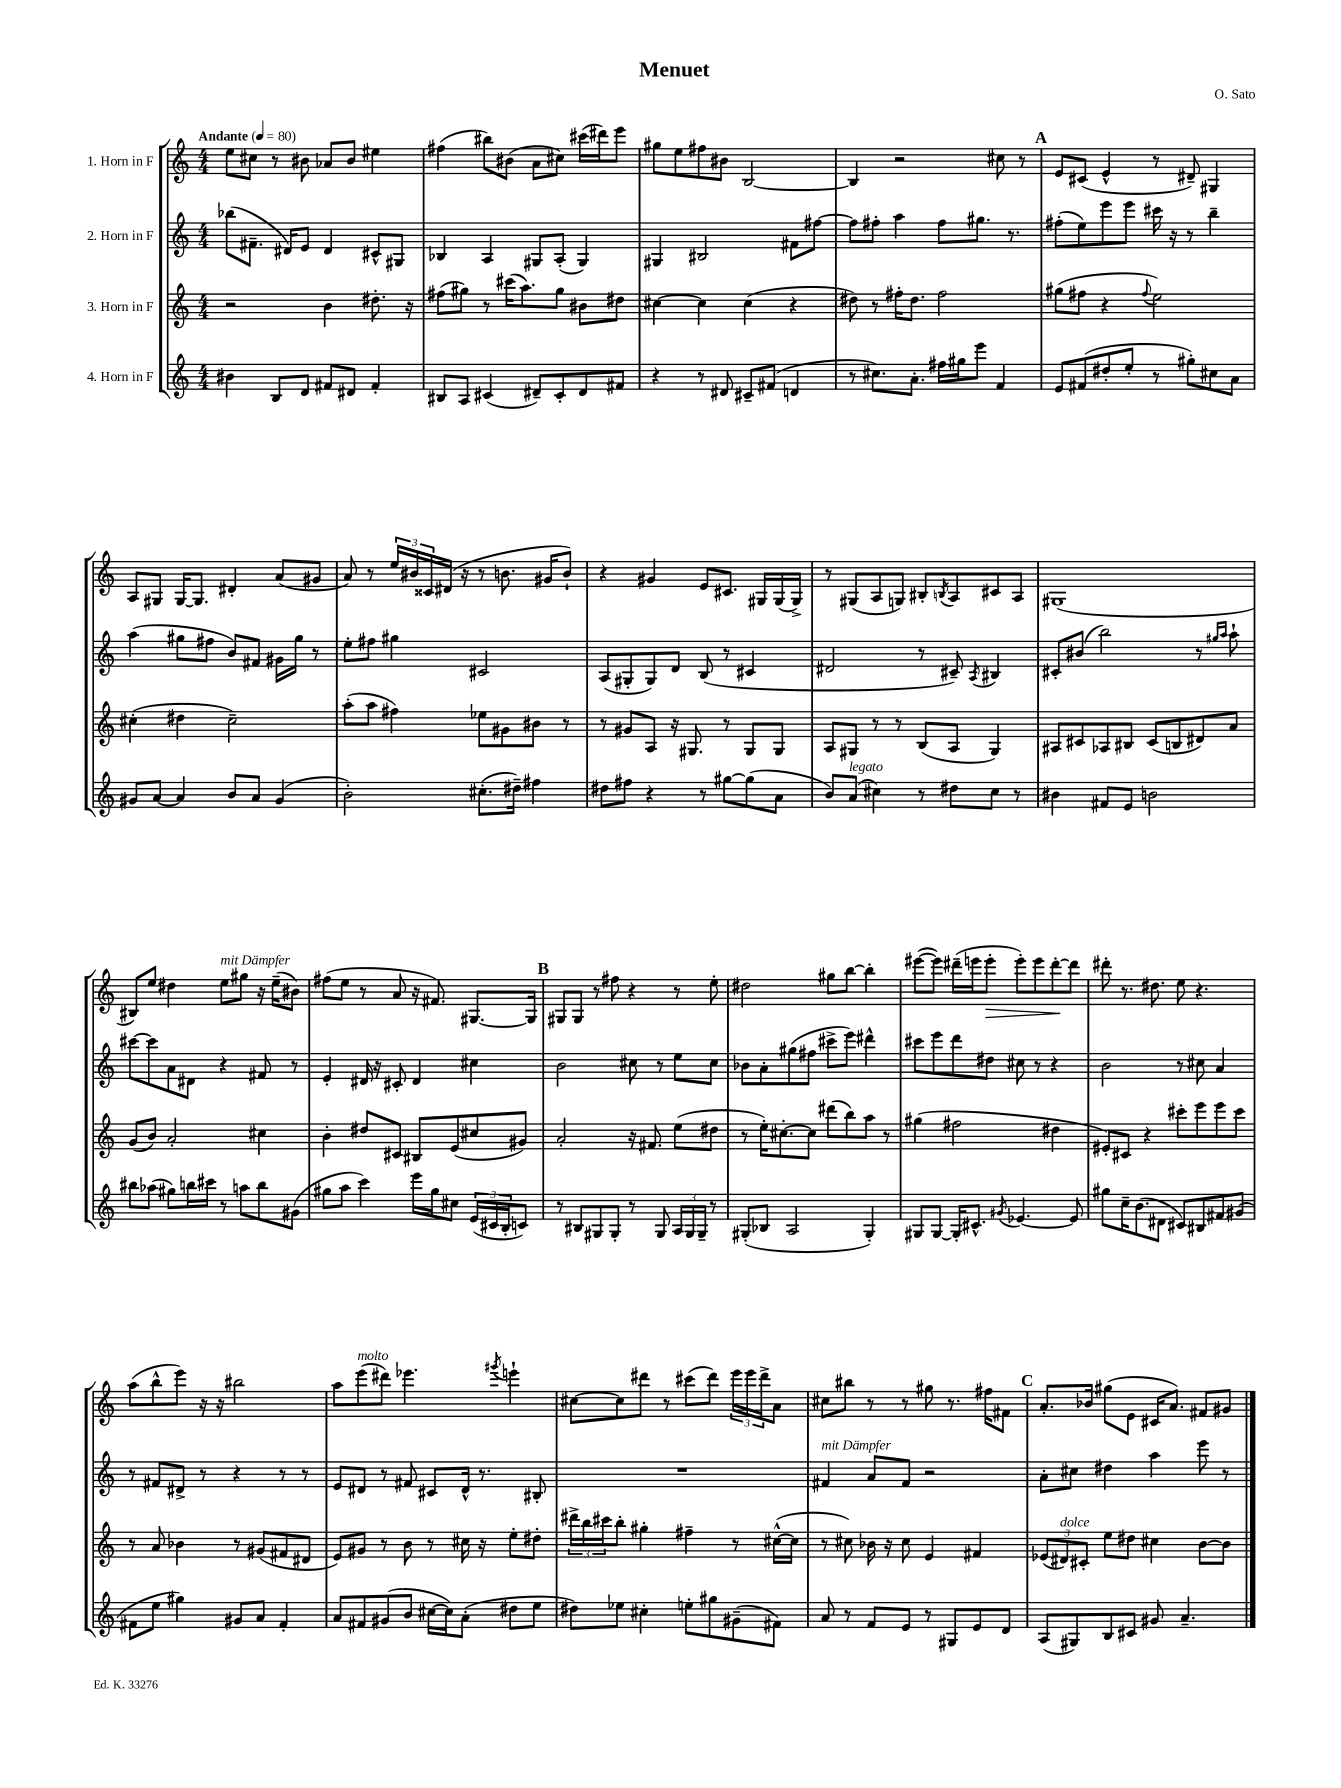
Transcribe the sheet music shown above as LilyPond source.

\header { title = "Menuet" composer = "O. Sato" }
<<
\new StaffGroup <<
\new Staff = "s0" \with { instrumentName = "1. Horn in F" } {
    \clef treble \key c \major \numericTimeSignature \time 4/4 \tempo "Andante" 4 = 80
    e''8 cis''8 r8 bis'8 aes'8 bis'8 eis''4 |
    fis''4( bis''8) bis'8( a'8 cis''8) cis'''16( dis'''16) e'''8 |
    gis''8 e''8 fis''8 bis'8 b2~ |
    b4 r2 cis''8 r8 |
    \mark \markup { \bold "A" } e'8 cis'8( e'4-^ r8 dis'8--) gis4 |
    a8 gis8 gis16~ gis8. dis'4-. a'8( gis'8 |
    a'8) r8 \tuplet 3/2 { e''16 bis'16 cisis'16 } dis'16( r16 r8 b'8. gis'16 b'8-!) |
    r4 gis'4 e'8 cis'8. gis16 gis16( gis16->) |
    r8 gis8( a8 g8) bis8-. \acciaccatura { b8 } a8 cis'8 a8 |
    gis1( |
    bis8) e''8 dis''4 e''8^\markup { \italic "mit Dämpfer" } gis''8 r16 e''16--( bis'8) |
    fis''8( e''8 r8 a'8 r16 fis'8.) gis8.~ gis16 |
    \mark \markup { \bold "B" } gis8 gis8 r8 fis''8 r4 r8 e''8-. |
    dis''2 gis''8 b''8~ b''4-. |
    eis'''8~( eis'''8) dis'''16--( e'''16 e'''8-.\> e'''8-.) e'''8 dis'''8~-.\! dis'''8 |
    dis'''8-. r8. dis''8. e''8 r4. |
    a''8( b''8-^ e'''8) r16 r16 bis''2 |
    a''8 e'''8^\markup { \italic "molto" }( dis'''8) ees'''4. \acciaccatura { gis'''8 } e'''4-! |
    cis''8~ cis''8 dis'''8 r8 cis'''8( dis'''8) \tuplet 3/2 { e'''16 e'''16 dis'''16-> } a'8 |
    cis''8 bis''8 r8 r8 gis''8 r8. fis''16 fis'8 |
    \mark \markup { \bold "C" } a'8.-. bes'16 gis''8( e'8 cis'16 a'8.) fis'8 gis'8 \bar "|." |
}
\new Staff = "s1" \with { instrumentName = "2. Horn in F" } {
    \clef treble \key c \major \numericTimeSignature \time 4/4
    bes''8( fis'8.-- dis'16) e'8 dis'4 cis'8-^ gis8 |
    bes4 a4 gis8 a8-.( gis4) |
    gis4 bis2 fis'8 fis''8~ |
    fis''8 fis''8-. a''4 fis''8 gis''8. r8. |
    \mark \markup { \bold "A" } fis''8-.( e''8) e'''8 e'''8 cis'''16 r16 r8 b''4-- |
    a''4( gis''8 fis''8 b'8) fis'8 gis'16 gis''16 r8 |
    e''8-. fis''8 gis''4 cis'2 |
    a8( gis8-. gis8) d'8 b8( r8 cis'4 |
    dis'2 r8 cis'8--) \acciaccatura { a8 } bis4 |
    cis'8-. bis'8( b''2) r8 \grace { gis''16 a''16 } a''8-! |
    cis'''8~ cis'''8 a'8 dis'8 r4 fis'8 r8 |
    e'4-. dis'16 r16 cis'8-. dis'4 cis''4 |
    \mark \markup { \bold "B" } b'2 cis''8 r8 e''8 cis''8 |
    bes'8 a'8-. gis''8( fis''8 cis'''8-> e'''8) dis'''4-^ |
    cis'''8 e'''8 d'''8 dis''8 cis''8 r8 r4 |
    b'2 r8 cis''8 a'4 |
    r8 fis'8 dis'8-> r8 r4 r8 r8 |
    e'8 dis'8 r8 fis'8 cis'8 dis'16-^ r8. bis8-. |
    R1 |
    fis'4^\markup { \italic "mit Dämpfer" } a'8 fis'8 r2 |
    \mark \markup { \bold "C" } a'8-. cis''8 dis''4 a''4 e'''8 r8 \bar "|." |
}
\new Staff = "s2" \with { instrumentName = "3. Horn in F" } {
    \clef treble \key c \major \numericTimeSignature \time 4/4
    r2 b'4 dis''8.-. r16 |
    fis''8( gis''8) r8 cis'''16( a''8.) gis''8 bis'8 dis''8 |
    cis''4~ cis''4 cis''4( r4 |
    dis''8) r8 fis''16-. dis''8. fis''2 |
    \mark \markup { \bold "A" } gis''8( fis''8 r4 \appoggiatura { fis''8 } e''2) |
    cis''4-.( dis''4 cis''2--) |
    a''8-.( a''8 fis''4) ees''8 gis'8 bis'8 r8 |
    r8 gis'8 a8 r16 gis8. r8 gis8 gis8 |
    a8 gis8 r8 r8 b8( a8 gis4) |
    ais8 cis'8 aes8 bis8 cis'8( b8 dis'8) a'8 |
    g'8( b'8) a'2-. cis''4 |
    b'4-. dis''8 cis'8 bis8 e'8( cis''8 gis'8) |
    \mark \markup { \bold "B" } a'2-. r16 fis'8. e''8( dis''8 |
    r8 e''16-.) cis''8.~-. cis''8 dis'''8( b''8) a''8 r8 |
    gis''4( fis''2 dis''4 |
    eis'8-.) cis'8 r4 cis'''8-. e'''8 e'''8 cis'''8 |
    r8 a'8 bes'4 r8 gis'8( fis'8 dis'8 |
    e'8) gis'8 r8 b'8 r8 cis''16 r16 e''8-. dis''8-. |
    \tuplet 3/2 { dis'''16-> b''16 cis'''16 } b''8-. gis''4-. fis''4-- r8 cis''16~-^( cis''16 |
    r8 cis''8) bes'16 r16 cis''8 e'4 fis'4 |
    \mark \markup { \bold "C" } \tuplet 3/2 { ees'8( dis'8^\markup { \italic "dolce" }) cis'8-. } e''8 dis''8 cis''4 b'8~ b'8 \bar "|." |
}
\new Staff = "s3" \with { instrumentName = "4. Horn in F" } {
    \clef treble \key c \major \numericTimeSignature \time 4/4
    bis'4 b8 d'8 fis'8 dis'8 fis'4-. |
    bis8 a8 cis'4( dis'8--) cis'8-. dis'8 fis'8 |
    r4 r8 dis'8 cis'8-- fis'8( d'4 |
    r8 cis''8.) a'8.-. fis''16 gis''16 e'''8 f'4 |
    \mark \markup { \bold "A" } e'8 fis'8( dis''8-. e''8-. r8 gis''8-.) cis''8 a'8 |
    gis'8 a'8~ a'4 b'8 a'8 gis'4( |
    b'2-.) cis''8.-.( dis''16--) fis''4 |
    dis''8 fis''8 r4 r8 gis''8~ gis''8( a'8 |
    b'8) a'8^\markup { \italic "legato" }( cis''4) r8 dis''8 cis''8 r8 |
    bis'4 fis'8 e'8 b'2 |
    bis''8 aes''8( gis''8) b''16 cis'''16 r8 a''8 b''8 gis'8( |
    gis''8 a''8 c'''4) e'''16 gis''16 cis''8 \tuplet 3/2 { e'16( cis'16 b16-. } c'8) |
    \mark \markup { \bold "B" } r8 bis8 gis8 gis8-. r8 gis8 \tuplet 3/2 { a16 gis16 gis16-- } r8 |
    gis8-.( bes8 a2 gis4-.) |
    gis8 gis8~ gis16-. cis'8.-^ \acciaccatura { gis'8 } ees'4.~ ees'8 |
    gis''8 c''16-- b'8.( dis'8 cis'8) bis8 fis'8 gis'8( |
    fis'8 e''8 gis''4) gis'8 a'8 fis'4-. |
    a'8 fis'8 gis'8( b'8 cis''16~ cis''16) a'8-.( dis''8 e''8 |
    dis''8) ees''8 cis''4-. e''8-. gis''8 gis'8--( fis'8) |
    a'8 r8 f'8 e'8 r8 gis8 e'8 d'8 |
    \mark \markup { \bold "C" } a8( gis8) b8 cis'8 gis'8 a'4.-- \bar "|." |
}
>>
>>
\layout { \context { \Score \remove "Bar_number_engraver" } }
